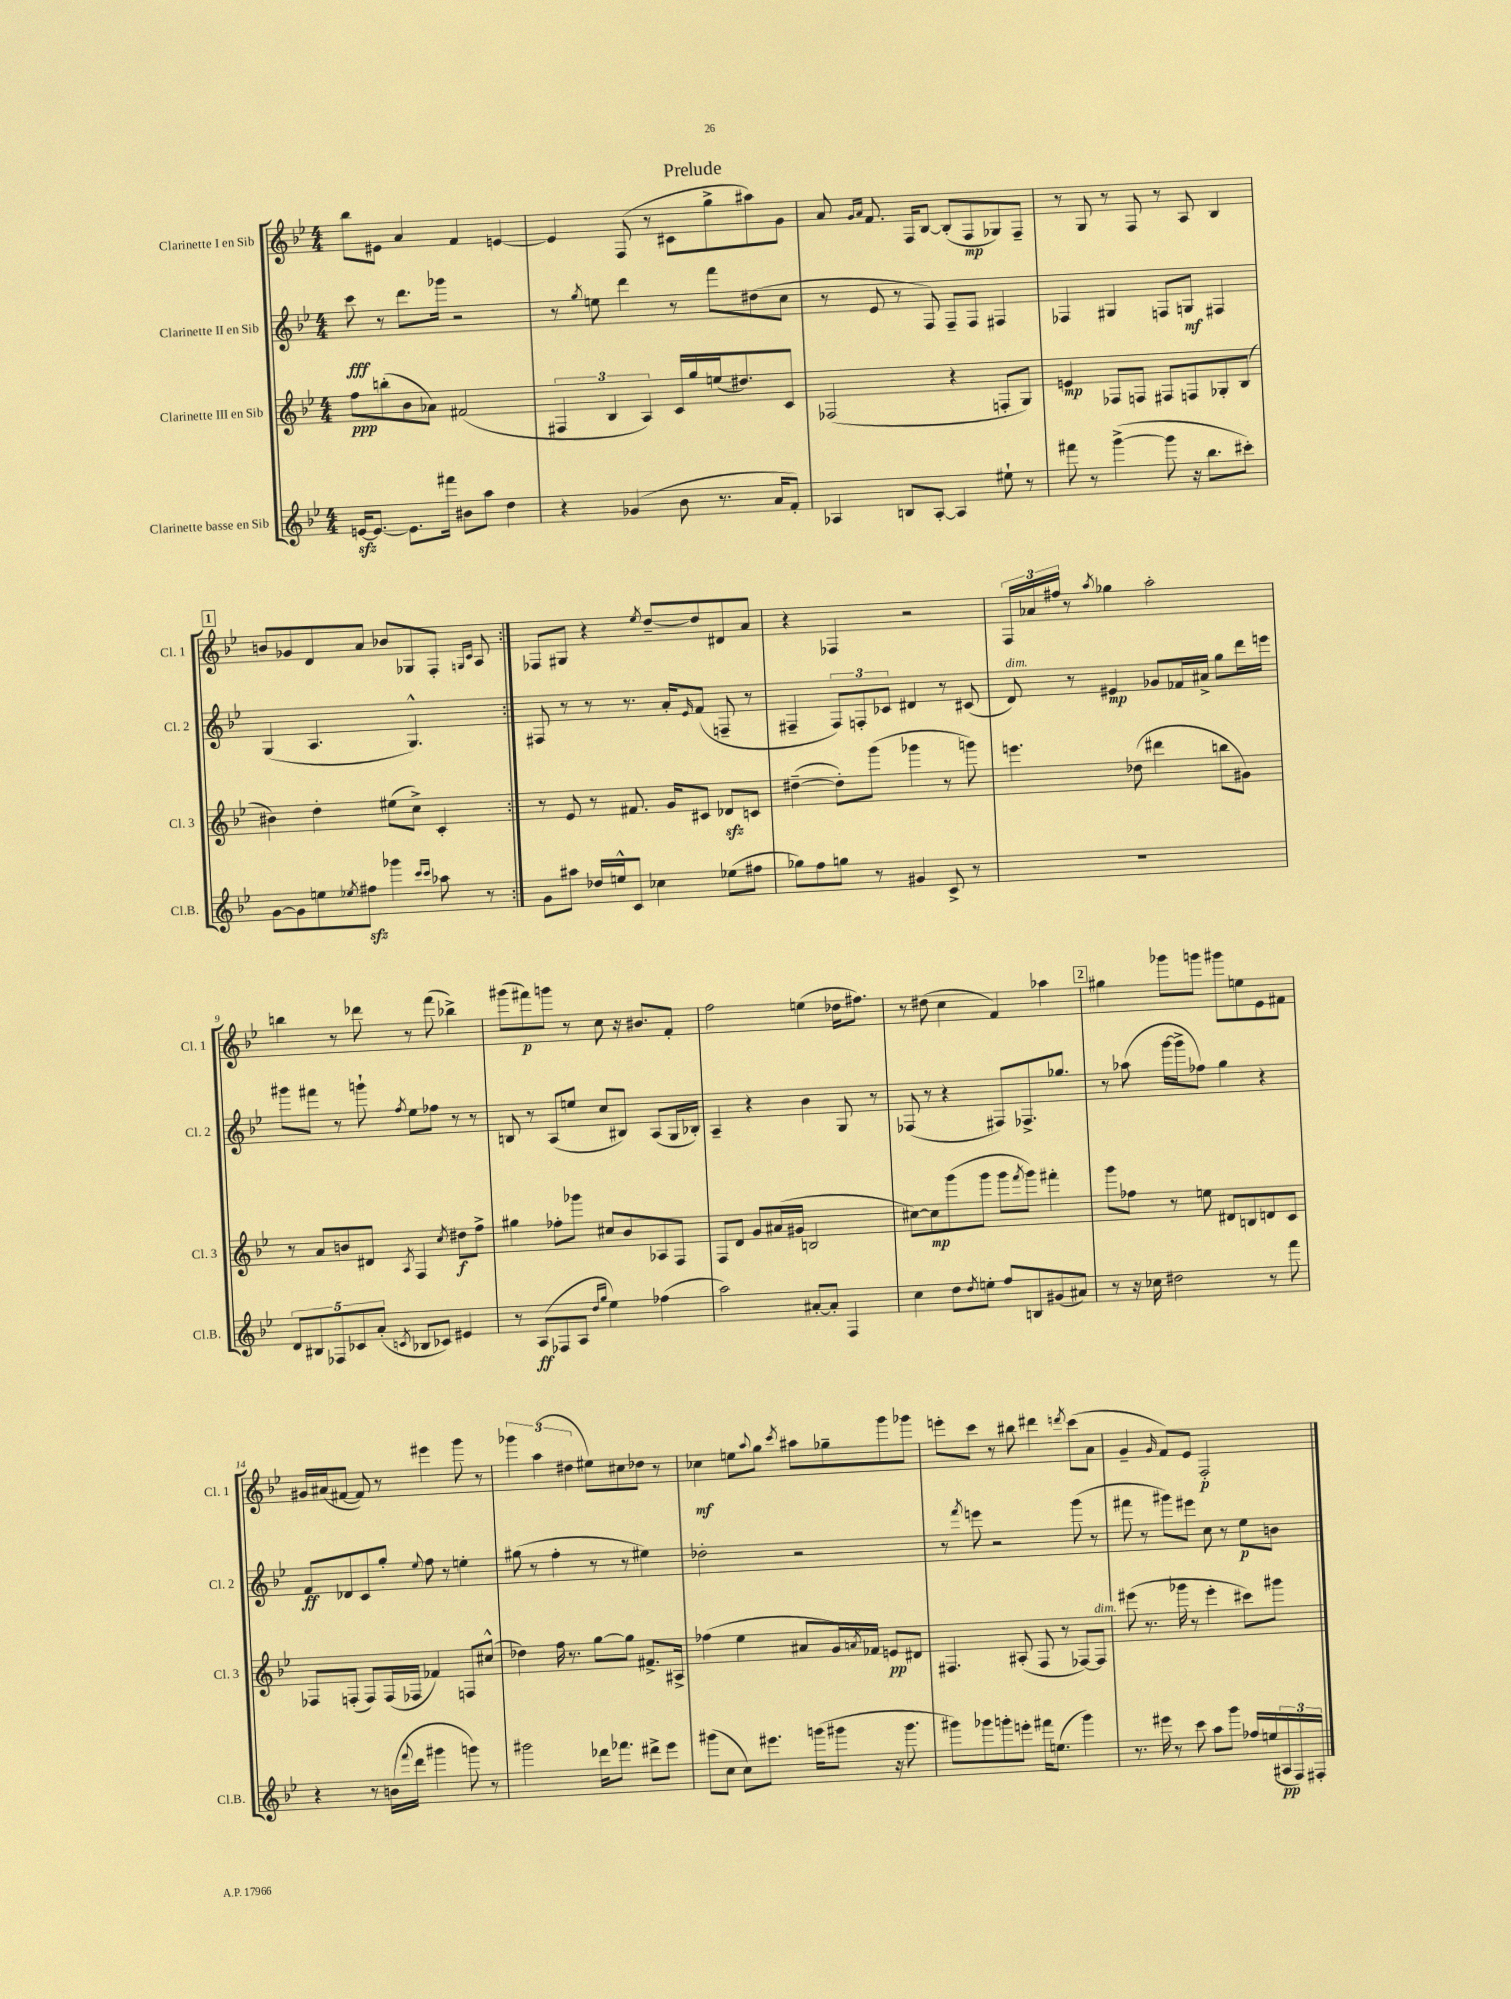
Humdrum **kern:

**kern	**kern	**kern	**kern
*staff4	*staff3	*staff2	*staff1
*clefG2	*clefG2	*clefG2	*clefG2
*k[b-e-]	*k[b-e-]	*k[b-e-]	*k[b-e-]
*M4/4	*M4/4	*M4/4	*M4/4
[16e	8ff	8ccc	8bb-
8.e_	.	.	.
.	(8bb'	8r	8e#
8.e]	8b-	8.ddd	4a
.	8a-)	.	.
16fff#	.	16ggg-	.
8b#	(2f#	2r	4f
8aa	.	.	.
4dd	.	.	[4e
=	=	=	=
4r	6F#	8r	4e]
.	.	8qgg	.
.	.	8ee	.
.	6B-	.	.
(4g-	.	4ddd	(8F
.	6A)	.	.
.	.	.	8r
8b-	16c	8r	8c#
.	16gg	.	.
8.r	(16ee	8fff	8gg^
.	8.dd#)	.	.
.	.	(8dd#	8aa#)
16a	.	.	.
8f')	8c	8cc	8g
=	=	=	=
4A-	(2F-	8r	8a
.	.	.	16qqg
.	.	.	16qqa
.	.	8e-	8.f
8B	.	8r	.
.	.	.	16F
[8A-'	.	8F)	[8B-
4A-]	4r	8F~	(8B-']
.	.	8F	8F
8ee#`	8F'	4F#	8G-)
8r	8G)	.	8F~
=	=	=	=
8fff#	4e	4F-	8r
8r	.	.	8G
([4ggg^	8F-	4G#	8r
.	8F	.	8F
8ggg]	8F#	8F	8r
16r	8F	8G	8A
8.bb-	.	.	.
.	8G-'	4F#	4B-
8ccc#')	(8B-	.	.
=	=	=	=
[8g	4b#)	(4G	8b
8g]	.	.	8g-
8ee	4dd'	4.A	8d
8qee-	.	.	.
8ff#	.	.	8a
4ggg-	(8ee#	.	8b-
.	8cc^)	4.G^^)	8G-
16qqccc	.	.	.
16qqccc	.	.	.
8aa-	4c'	.	8F'
.	.	.	16qqG
.	.	.	16qqc
8r	.	.	8A
=:|!	=:|!	=:|!	=:|!
8g	8r	8F#	8F-
8aa#	8e-	8r	8G#
16dd-	8r	8r	4r
16ee^^	.	.	.
8c	8.f#	8.r	.
.	.	.	8qee-
4cc-	.	.	[8dd~
.	16g	16a'	.
.	.	16qqe-	.
.	8c#	(8f	8dd]
(8ee-	8d-	8F~	8d#
8ff#	8c	8r	8a
=	=	=	=
8gg-)	([4dd#~	4F#~	4r
8ff	.	.	.
8gg	8dd#'])	12F#)	4F-
.	.	12F'	.
8r	(8ggg	.	.
.	.	12c-	.
4g#	4ggg-	4d#	2r
8c^	8r	8r	.
8r	8ggg)	(8c#	.
=	=	=	=
1r	4.eee	8d)	24F
.	.	.	24a-
.	.	.	24ff#
.	.	8r	8r
.	.	.	8qaa
.	.	4e#	4gg-
.	(8dd-	.	.
.	4ddd#	8g-	2aa'
.	.	16f-	.
.	.	16a#^	.
.	8bb	8gg	.
.	8g#)	16ddd	.
.	.	16eee	.
=	=	=	=
10d	8r	8ggg#	4bb
10B#	.	.	.
.	8a	8fff#	.
10F-	.	.	.
.	8b	8r	8r
10c-	.	.	.
.	8d#	8ggg`	8ddd-
(10a'	.	.	.
8qc	8qA	8qff	.
8B-	4F	8ee-	8r
8c-)	.	8ff-	(8fff
.	8qcc	.	.
4e#	8dd#	8r	4bb-^)
.	8ff^	8r	.
=	=	=	=
8r	4gg#	8B	(8ggg#
(8A	.	8r	8fff#)
8F-	8ff-'	(8A	8ggg
8A	8ggg-	8ee	8r
16qqdd	.	.	.
16qqgg	.	.	.
4ee-)	8cc#	8cc	8cc
.	8b-	8B#)	16r
.	.	.	8.b#
(4ff-	8A-	(8A	.
.	8F	16G	8f'
.	.	16B-')	.
=	=	=	=
2aa)	8F	4A~	2ff
.	8d	.	.
.	8g	4r	.
.	(16a#	.	.
.	16g#	.	.
[8a#'	2B	4b-	(4ee
8a#']	.	.	.
4F	.	8G	16dd-
.	.	.	8.ff#)
.	.	8r	.
=	=	=	=
4cc	[8cc#)	(8F-	8r
.	8cc#]	8r	(8dd#
8dd	(8ggg	4r	4cc
8qdd	.	.	.
8ee'	8ggg	.	.
8ff	8ggg	8F#)	4f)
.	8qfff	.	.
8B	8ggg)	8.F-^	.
(8g#	4fff#'	.	4aa-
.	.	8.gg-	.
8a#)	.	.	.
=	=	=	=
8r	8ggg	8r	4gg#
16r	8ff-	(8aa-	.
16cc-	.	.	.
2dd#	8r	[16ggg	8ggg-
.	.	16ggg^]	.
.	8ee	8ff-)	8ggg
.	8d#	4gg	8ggg#
.	8B	.	8ee
8r	8d	4r	8e-
8fff	8c	.	8f#
=	=	=	=
4r	8F-	8f	16g#
.	.	.	(16a#
.	(8F'	8d-	[8f#
8r	8F)	8c	8f#])
(16b	(16F	8gg'	8r
8qqfff	.	.	.
16ddd	16F-	.	.
.	.	8qqee-	.
4ggg#	4f-)	8ff	4eee#
.	.	8r	.
8ggg)	8F	4ee'	8ggg
8r	(8cc#^^	.	8r
=	=	=	=
2ggg#	4dd-)	(8gg#	6ggg-
.	.	8r	.
.	.	.	(6aa
.	16ff	4ff'	.
.	8.r	.	.
.	.	.	6dd#
16ddd-	[8gg	8r	8ee#)
8.fff-	.	.	.
.	8gg]	8r	8cc#
8ddd#^	8.f#^	4ee#)	8dd-
8eee-	.	.	8r
.	16A#^	.	.
=	=	=	=
(8ggg#	(4ff-	2dd-'	4cc-
8cc	.	.	.
8cc)	4ee-	.	8ee
.	.	.	8qqaa
8.eee#	.	.	8gg
.	.	.	8qccc
.	8a#	2r	8aa#
(16ggg	.	.	.
8ggg#	16g)	.	8gg-~
.	8qa	.	.
.	16f-	.	.
16r	8e	.	8ggg
8.ggg#	.	.	.
.	8d#	.	8ggg-
=	=	=	=
8ggg#)	4.F#	8r	8eee'
.	.	8qfff	.
8ggg-	.	8eee	8ccc
8ggg'	.	2r	8r
8eee'	(8A#'	.	8bb#
16fff#	8F#	.	4ddd#
(8.ee	.	.	.
.	8r	.	.
.	.	.	8qddd
4ggg)	[8F-)	(8ggg	(8ccc
.	8F-]	8r	8a
=	=	=	=
8.r	(8eee#	8fff#	4g~
.	8.r	8r	.
16eee#	.	.	.
.	.	.	16qqg
8r	.	8ggg#)	8f)
.	16ggg-	.	.
8ccc	8r	8eee#	8e-
8aa	4eee#'	8cc	2F'
8ggg	.	8r	.
16ff-	8ccc#)	8ee-	.
(16ee	.	.	.
24A#	8ggg#	8b	.
24F)	.	.	.
24F#'	.	.	.
==	==	==	==
*-	*-	*-	*-
